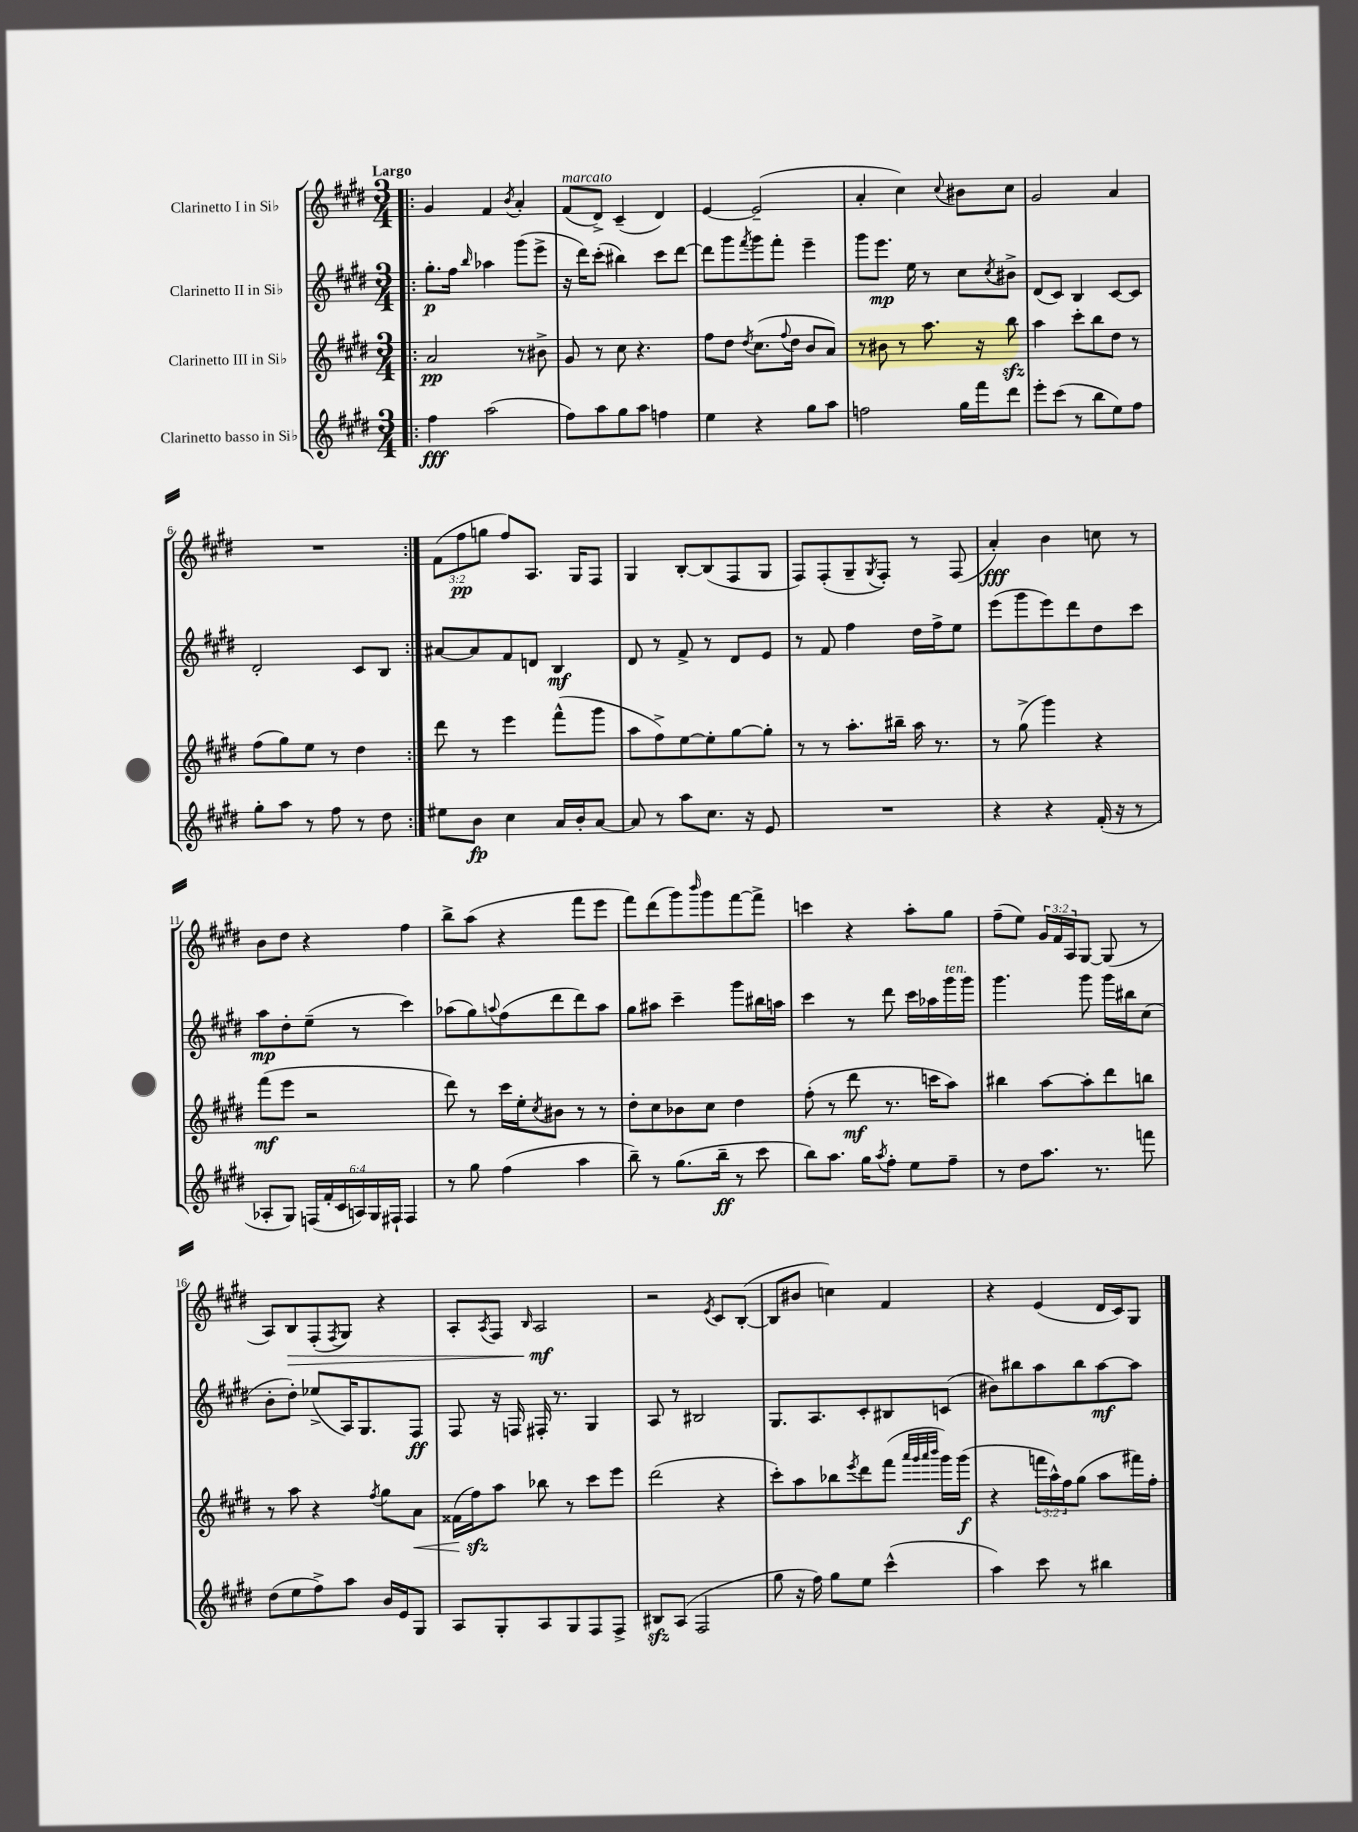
<<
\new StaffGroup <<
\new Staff = "s0" \with { instrumentName = "Clarinetto I in Sib" } {
    \clef treble \key e \major \numericTimeSignature \time 3/4 \override Staff.TupletNumber.text = #tuplet-number::calc-fraction-text \tempo "Largo"
    \repeat volta 2 { \bar ".|:" gis'4 fis'4 \acciaccatura { b'8 } a'4-. |
    fis'8^\markup { \italic "marcato" }( dis'8->) cis'4--( dis'4) |
    e'4~ e'2--( |
    a'4-. cis''4) \appoggiatura { cis''8 } bis'8 cis''8 |
    gis'2 a'4 |
    R2. | }
    \tuplet 3/2 { fis'8( fis''8\pp g''8 } fis''8) a8. gis16 fis8 |
    gis4 b8~-. b8( fis8 gis8 |
    fis8) fis8-.( gis8-- \acciaccatura { gis8 } fis8-.) r8 fis8( |
    a'4-.\fff) b'4 c''8 r8 |
    b'8 dis''8 r4 fis''4 |
    b''8-> a''8( r4 fis'''8 e'''8 |
    fis'''8) dis'''8( gis'''8) \grace { b'''16 } gis'''8 fis'''8~ fis'''8-> |
    c'''4 r4 a''8-. gis''8 |
    fis''8--( e''8) \tuplet 3/2 { gis'16 fis'16 a16 } gis8~ gis8( r8 |
    a8) b8\> fis8-.( \acciaccatura { fis8 } gis8) r4 |
    a8-. \acciaccatura { a8 } fis8 \grace { b16 } a2\mf\! |
    r2 \acciaccatura { e'8 } cis'8 b8~-.( |
    b8 bis'8 c''4) fis'4 |
    r4 e'4( dis'16 cis'16) gis8 \bar "|." |
}
\new Staff = "s1" \with { instrumentName = "Clarinetto II in Sib" } {
    \clef treble \key e \major \numericTimeSignature \time 3/4
    \repeat volta 2 { \bar ".|:" gis''8.-.\p fis''16 \grace { b''16 } aes''4 gis'''8( e'''8-> |
    r16 dis'''16) cis'''8-.( bis''4) cis'''8 dis'''8~ |
    dis'''8 gis'''8 \acciaccatura { fis'''8 } gis'''8 fis'''8-. e'''4-- |
    gis'''8 e'''8.\mp e''16 r8 cis''8 \acciaccatura { cis''8 } bis'8-> |
    dis'8( cis'8) b4 cis'8~ cis'8 |
    dis'2-. cis'8 b8 | }
    ais'8~ ais'8 fis'8 d'8 b4\mf |
    dis'8 r8 fis'8-> r8 dis'8 e'8 |
    r8 fis'8 fis''4 dis''16 fis''16-> e''8 |
    e'''8( gis'''8 e'''8) dis'''8 dis''8 cis'''8 |
    a''8\mp dis''8-. e''8--( r8 cis'''4) |
    aes''8( gis''8) \appoggiatura { a''8 } fis''8( dis'''8 dis'''8) a''8 |
    gis''8 ais''8 cis'''4-- gis'''8 bis''16 a''16 |
    cis'''4 r8 dis'''8 cis'''16 aes''16 gis'''16^\markup { \italic "ten." } gis'''16 |
    gis'''4. gis'''8 gis'''16 bis''16 cis''8( |
    b'8-. dis''8-.) ees''8->( a16) gis8. fis8\ff |
    fis8 r16 f16 fis16-. r8. gis4 |
    a8 r8 bis2 |
    gis8. a8. cis'8-. bis8 c'8( |
    bis'8) bis''8 a''8 bis''8 a''8~\mf a''8 \bar "|." |
}
\new Staff = "s2" \with { instrumentName = "Clarinetto III in Sib" } {
    \clef treble \key e \major \numericTimeSignature \time 3/4 \override Staff.TupletNumber.text = #tuplet-number::calc-fraction-text
    \repeat volta 2 { \bar ".|:" a'2\pp r8 bis'8-> |
    gis'8 r8 cis''8 r4. |
    fis''8 dis''8 \acciaccatura { dis''8 } cis''8.( \appoggiatura { fis''8 } dis''16 b'8 a'8) |
    r8 bis'8 r8 a''8. r16 b''8\sfz |
    a''4 cis'''8-. b''8 dis''8 r8 |
    fis''8( gis''8) e''8 r8 dis''4 | }
    dis'''8 r8 e'''4 fis'''8-^( gis'''8 |
    a''8 fis''8->) e''8~ e''8-. gis''8~ gis''8-. |
    r8 r8 a''8.-. bis''16-- a''16 r8. |
    r8 gis''8->( gis'''4) r4 |
    fis'''8\mf( e'''8 r2 |
    dis'''8) r8 cis'''16 e''16-. \acciaccatura { cis''8 } bis'8 r8 r8 |
    dis''8-. cis''8 bes'8 cis''8 dis''4 |
    fis''8-.( r8 dis'''8\mf r8. c'''16 a''8) |
    bis''4 a''8~ a''8-. dis'''8 b''8 |
    r8 a''8 r4 \acciaccatura { fis''8 } gis''8 a'8\< |
    fisis'16( fis''16\sfz\!) a''8 bes''8 r8 cis'''8 e'''8 |
    dis'''2( r4 |
    cis'''8-.) a''8 bes''8 \acciaccatura { e'''8 } dis'''8 fis'''8( \grace { a'''32 gis'''32 a'''32 b'''32 } gis'''16) gis'''16\f( |
    r4 \tuplet 3/2 { f'''16 a''16-^) fis''16 } gis''8( a''8 fis'''16) fis''16-. \bar "|." |
}
\new Staff = "s3" \with { instrumentName = "Clarinetto basso in Sib" } {
    \clef treble \key e \major \numericTimeSignature \time 3/4 \override Staff.TupletNumber.text = #tuplet-number::calc-fraction-text
    \repeat volta 2 { \bar ".|:" fis''4\fff a''2( |
    fis''8) a''8 gis''8 a''8 f''4 |
    e''4 r4 gis''8 a''8 |
    f''2 gis''16 fis'''16 dis'''8 |
    e'''8-. cis'''8( r8 b''8 e''8) fis''8 |
    gis''8-. a''8 r8 fis''8 r8 dis''8 | }
    eis''8 b'8\fp cis''4 a'16 b'16-. a'8~ |
    a'8 r8 a''8 cis''8. r16 e'8 |
    R2. |
    r4 r4 fis'16-.( r16 r8 |
    aes8-. gis8) \tuplet 6/4 { f16( fis'16-. cis'16 a16) gis16 fis16-! } fis4 |
    r8 gis''8 fis''4( a''4 |
    b''8--) r8 gis''8.( b''16--\ff r8 cis'''8 |
    b''8) a''8. gis''16 \acciaccatura { a''8 } fis''8-. e''8 fis''8-- |
    r8 dis''8 a''8. r8. f'''8 |
    dis''8( e''8 fis''8->) a''8 b'16 e'16 gis8 |
    a8 gis8-. a8 gis8 fis8 fis8-> |
    bis8\sfz a8( fis2 |
    gis''8 r16 fis''16) gis''8 e''8 cis'''4-^( |
    a''4) cis'''8 r8 bis''4 \bar "|." |
}
>>
>>
